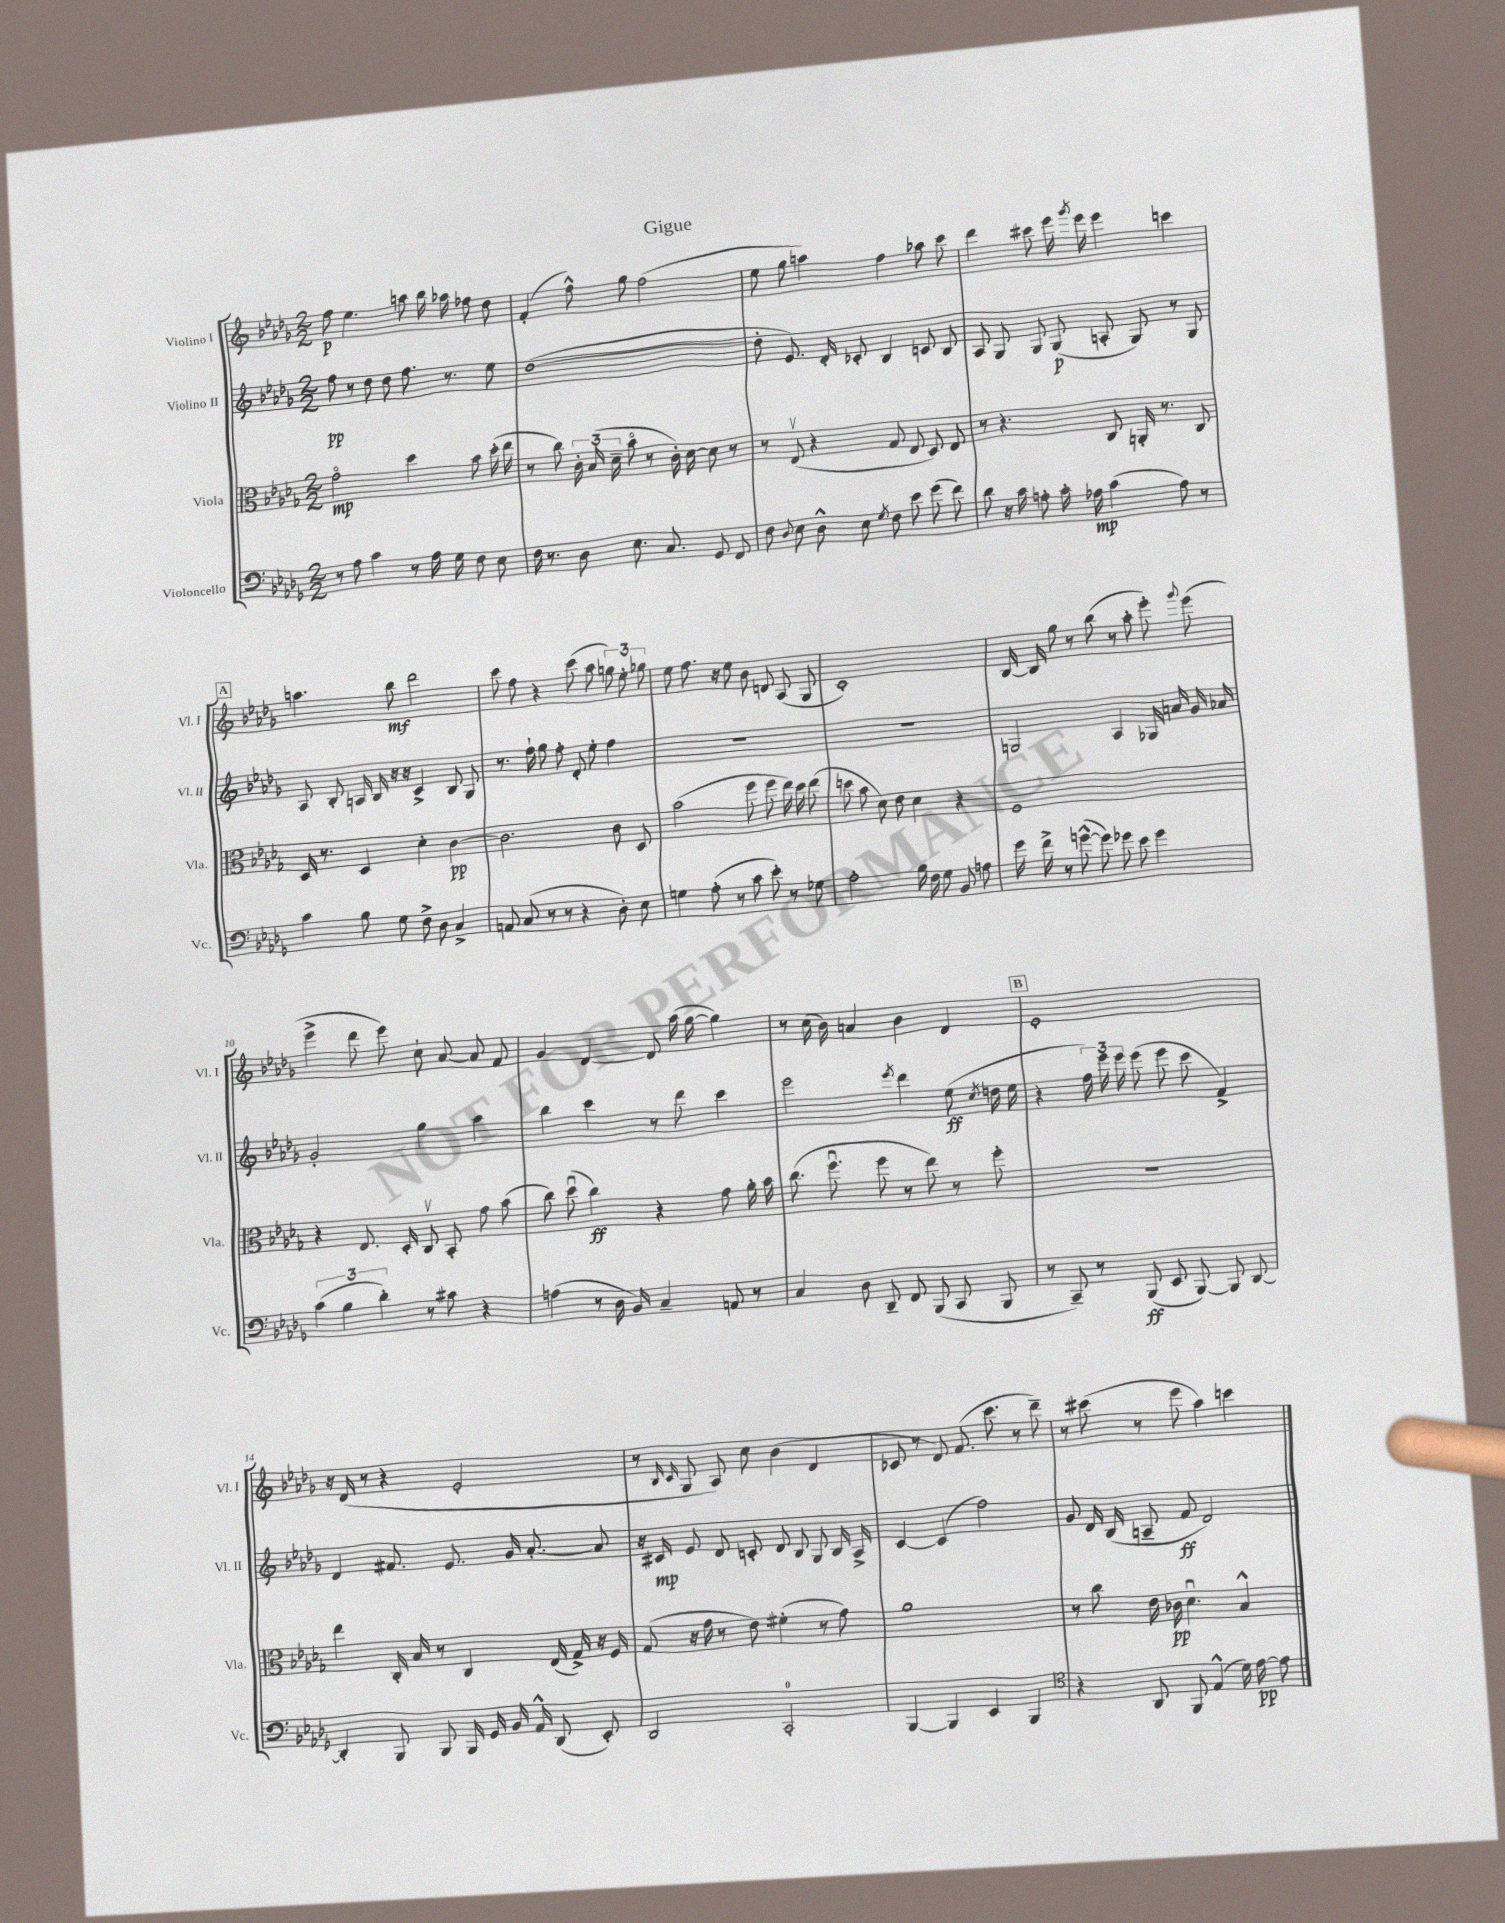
\header { title = "Gigue" }
<<
\new StaffGroup <<
\new Staff = "s0" \with { instrumentName = "Violino I" shortInstrumentName = "Vl. I" } {
    \clef treble \key des \major \numericTimeSignature \time 2/2
    \autoBeamOff f''8\p ees''4. a''8 bes''16 aes''16 fes''8 des''8 |
    f'4-.( f''8-^) ges''8 f''2( |
    ees''8 ges''8 a''4) f''4 aes''8 c'''8 |
    des'''4 cis'''8 ees'''16 \acciaccatura { ges'''8 } ees'''16 ees'''4 c'''4 |
    \mark \markup { \box "A" } a''4. bes''8\mf des'''2 |
    c'''8 f''8 r4 c'''8( aes''8 \tuplet 3/2 { g''8) ees''8-. ges''8 } |
    ees''8 f''8. r16 ees''8 bes'8 d'8 aes8( ges8 |
    c'1-.) |
    bes16~ bes16 ges''8 r8 bes''8( r8 aes''8-. ees'''8-.) \appoggiatura { ges'''8 } ees'''8( |
    ees'''4-> des'''8 ees'''8) c''8-! aes'8~ aes'8 f'8 |
    ges'4 des'4~ des'8 aes''16( ges''16~ ges''4) |
    r8 c''16( bes'16) a'4 bes'4 des'4 |
    \mark \markup { \box "B" } ees'1-. |
    r16 des'16( r8 r4 ees'2-. |
    r8 \grace { bes16 c'16 } ges8 aes8) c''8 bes'4( des'4 |
    ces'8 r8 des'8) f'8.( c'''8. r8 des'''8--) |
    r8 cis'''8( r8 ees'''8 aes''4) c'''4 \bar "|." |
}
\new Staff = "s1" \with { instrumentName = "Violino II" shortInstrumentName = "Vl. II" } {
    \clef treble \key des \major \numericTimeSignature \time 2/2
    \autoBeamOff f''8\pp r8 des''8 des''8 f''8. r8. ees''8 |
    des''1~( |
    des''8-. ees'8.) des'16-. ces'8-. bes4 c'8 bes8 |
    aes8 ges8 ges8 ges8\p( a8-. ges8) r8 ges8 |
    \mark \markup { \box "A" } aes8 bes8-. a16 bes16 r16 r16 c'4-> bes8 ges8 |
    r8. f''16-! ges''8 f''8-. des'8-. ees''8-. f''4 |
    R1 |
    R1 |
    g2 aes4 ges16 a'16 ges'16 aes'16 |
    ges'2-. ges''4 aes''4 |
    bes''4 c'''4 r8 des'''8 c'''4 |
    ees'''2 \acciaccatura { ees'''8 } des'''4 ees''8\ff( \acciaccatura { c''8 } d''16 ees''16 |
    \mark \markup { \box "B" } r4 \tuplet 3/2 { f''16) ees'''16 ees'''16 } ees'''8( ees'''8 c'''8 f'4->) |
    des'4 fis'8. ees'8. ges'16 aes'8.~-. aes'8 |
    r16 cis'16\mp ees'8 des'8 c'8-. des'8 bes8 ges8 bes16 aes16-> |
    c'4~ c'4( f''2) |
    ges'8 des'16 bes16( a8-- f'8\ff des'2) \bar "|." |
}
\new Staff = "s2" \with { instrumentName = "Viola" shortInstrumentName = "Vla." } {
    \clef alto \key des \major \numericTimeSignature \time 2/2
    \autoBeamOff ges'2\flageolet\mp des''4 bes'8 des''16-.( ees''16 |
    r8 c''8) \tuplet 3/2 { c'16-. bes16( des'16-- } bes'8\flageolet r8 c'16-.) des'16~ des'8 r8 |
    r8 ees8\upbow( r4 ges8 ees8 des8) ees8 |
    r8 r4. c8 a,16-. r8. c8 |
    \mark \markup { \box "A" } des16 r8. des4 des'4-. c'4~\pp |
    c'2. c'8 des8 |
    bes'2( f''8 f''8 ees''16) des''16 ees''8( |
    d''8 bes'8 des'8) ees'8 des'4 r4 |
    f1 |
    r4 ees8. des16-. c8\upbow bes,8-. ges'8 bes'8( |
    c''8) des''8\downbow( c''4\ff) r4 ges'8 aes'16-. bes'16 |
    c''8.( f''8.\downbow f''8 r8 ees''8) r8 f''8-. |
    \mark \markup { \box "B" } R1 |
    ees''4 c16-. bes16 r8 c4 ees16( ges16->) r16 f16 |
    ges8( r16 ges'16 r8 ees'8) fis'4-.( r8 ges'8) |
    aes'1 |
    r8 c''8 ees'16 ces'16\pp des'4.\downbow bes4-^ \bar "|." |
}
\new Staff = "s3" \with { instrumentName = "Violoncello" shortInstrumentName = "Vc." } {
    \clef bass \key des \major \numericTimeSignature \time 2/2
    \autoBeamOff r8 aes8 c'4 r8 aes16 ges16 f8 ees8 |
    f16 r8. des8 ees8. c8. ges,8 f,8 |
    f8 \appoggiatura { des8 } ees8 des8-^ ees8 \acciaccatura { ges8 } f8 ees'8 ges'8( f'8) |
    des'8 r16 c'16 a8-. c'16-. aes16\mp c'4( aes8) r8 |
    \mark \markup { \box "A" } c'4 bes8 ges8 f8-> des8 c4-> |
    a,8 c8( r8 r8 r4 des8-.) ees8 |
    g4 aes8-.( r8 c'8 ees'8-.) r8 ges8 |
    aes2-. bes16 f16 ges8 bes,8 a8 |
    ges'16 f'16-> r8 g'8~-^( g'8) ges'8 ees'8 ges'4 |
    \tuplet 3/2 { c'4( bes4 des'4-.) } r8 cis'8 r4 |
    a4( r8 des16 bes,16) c4-- a,8 r8 |
    c4 des8 des,8-- f,8 bes,,8( c,8 bes,,8 |
    \mark \markup { \box "B" } r8 c,8--) r8 bes,,8\ff( ees,8 bes,,8~) bes,,8 des,8~ |
    des,4-. bes,,8 bes,,8 bes,,16 ges,16 bes,16 aes,16-^ des,8( ees,8-.) |
    des,2 c,2-0-. |
    bes,,4~ bes,,4 ees,4 bes,,4 |
    \clef tenor r4 aes,8 f,8 ees4-^( des'16) ees'16~\pp ees'8 \bar "|." |
}
>>
>>
